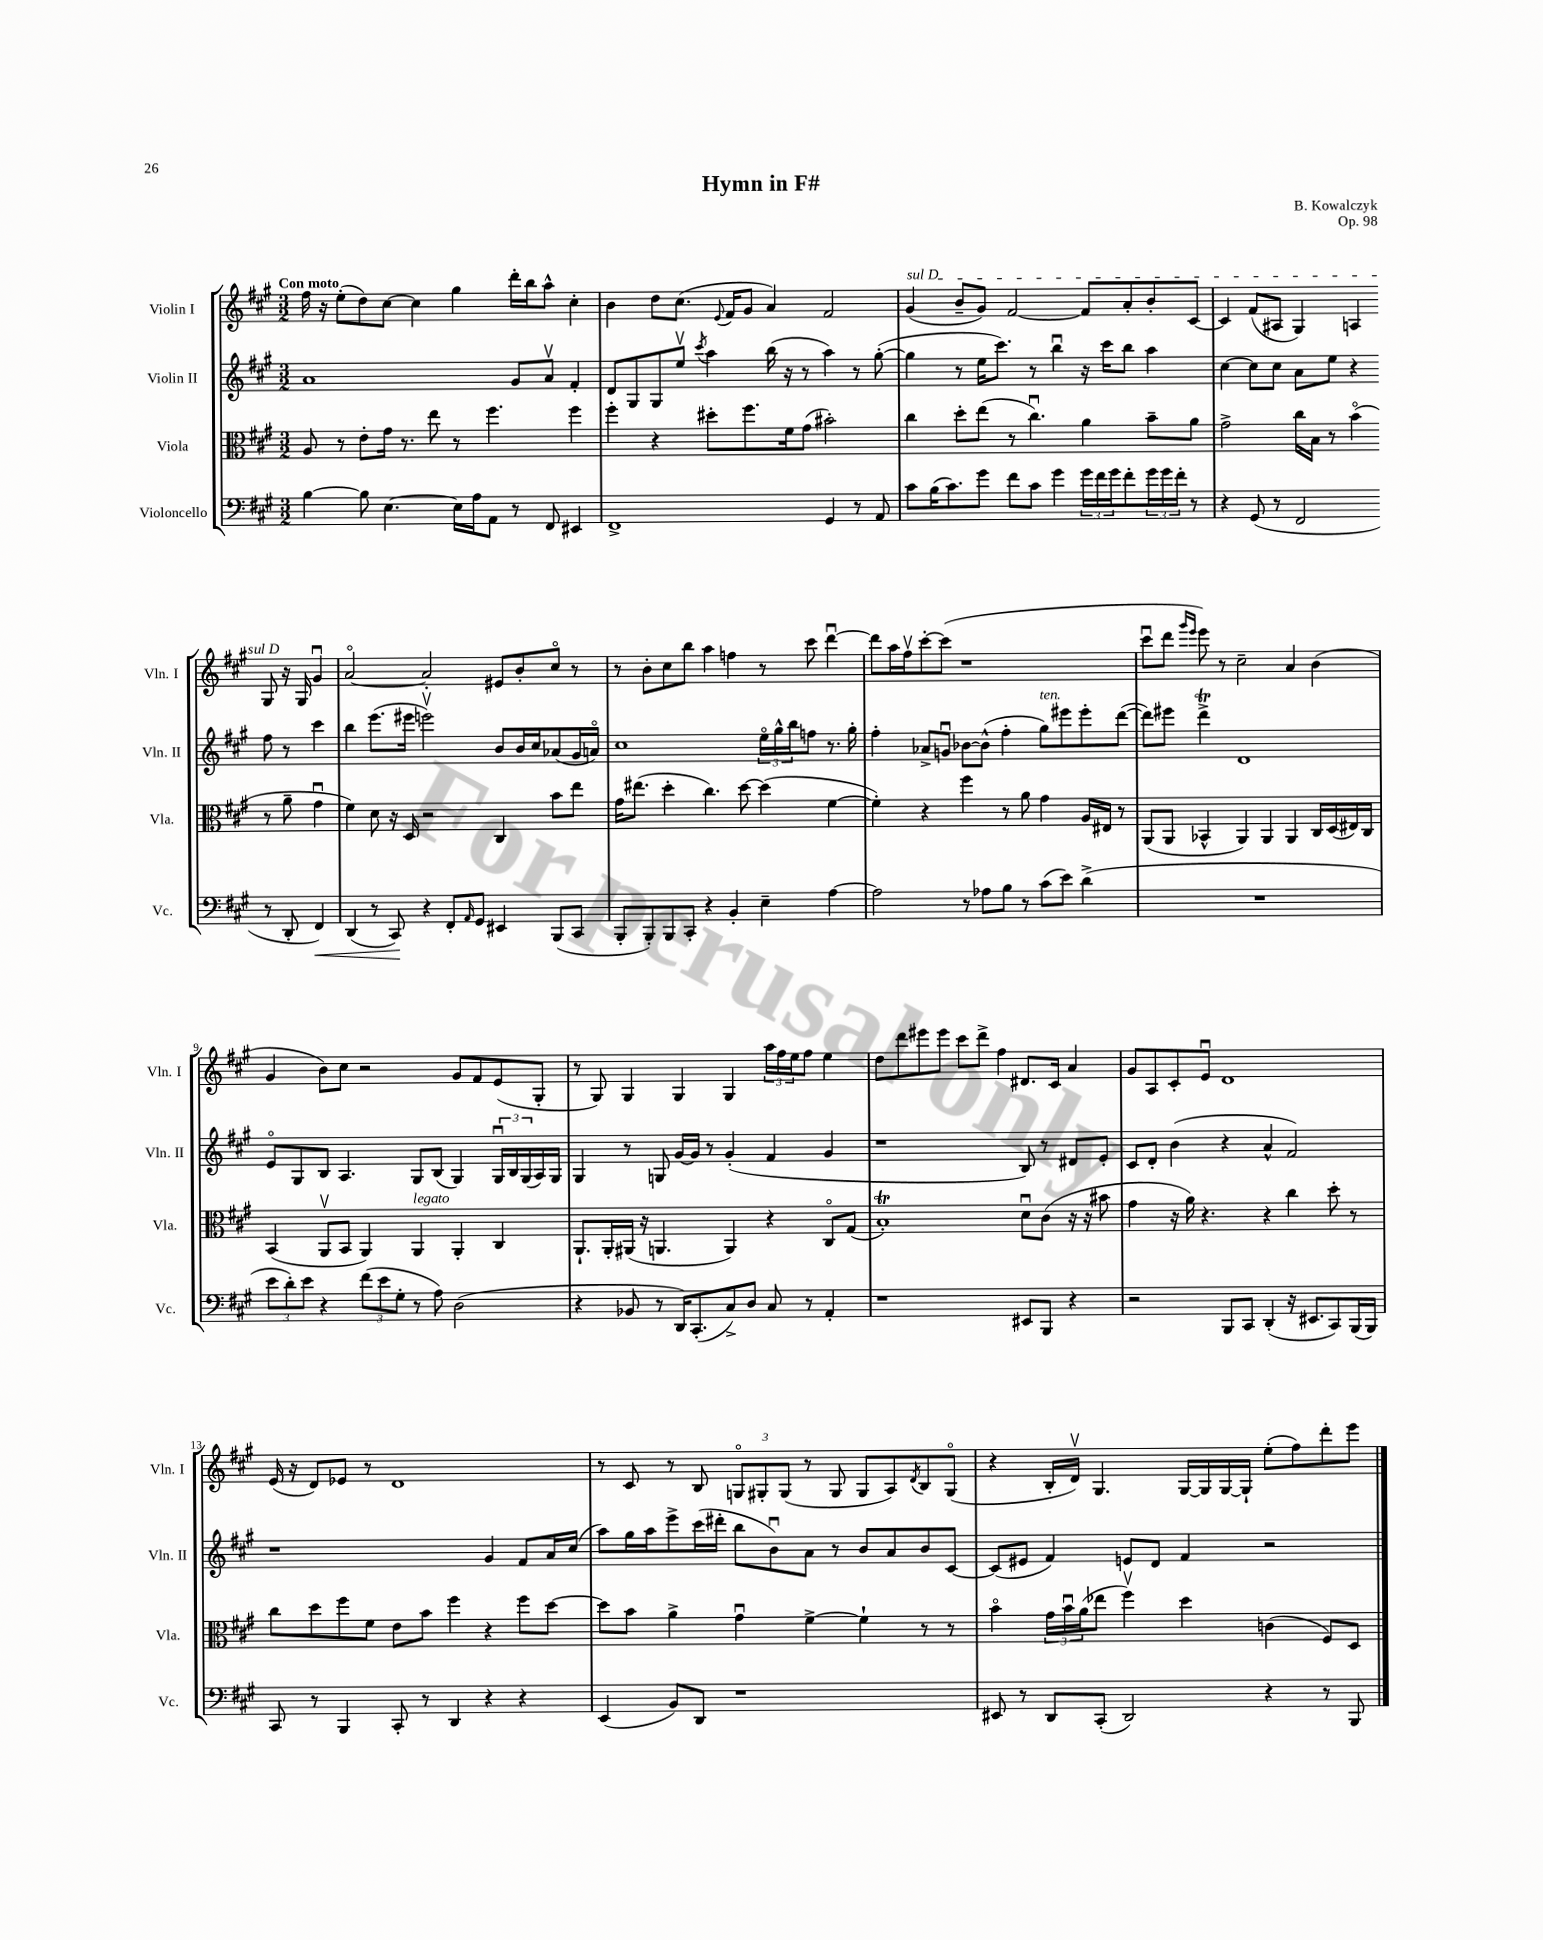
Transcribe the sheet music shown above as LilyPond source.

\header { title = "Hymn in F#" composer = "B. Kowalczyk" opus = "Op. 98" }
<<
\new StaffGroup <<
\new Staff = "s0" \with { instrumentName = "Violin I" shortInstrumentName = "Vln. I" } {
    \clef treble \key a \major \numericTimeSignature \time 3/2 \tempo "Con moto"
    fis''16 r16 e''8-.( d''8) cis''8~ cis''4 gis''4 d'''16-. b''16 a''8-^ cis''4-. |
    b'4 d''8 cis''8.( \appoggiatura { e'8 } fis'16 gis'8 a'4) fis'2 |
    \once \override TextSpanner.bound-details.left.text = \markup { \italic "sul D" } gis'4\startTextSpan( b'8-- gis'8) fis'2~ fis'8 a'8-. b'8-. cis'8~ |
    cis'4 fis'8( ais8 gis4) a4 gis8\stopTextSpan r16 gis16 gis'4\downbow |
    a'2~\flageolet a'2-. eis'8 b'8-. cis''8\flageolet r8 |
    r8 b'8-. cis''8 b''8 a''4 f''4 r8 cis'''8 d'''4~\downbow |
    d'''8 a''16 fis''16\upbow cis'''8~-. cis'''8( r1 |
    cis'''8\downbow d'''8 \grace { gis'''16 e'''16 } e'''8) r8 cis''2-- a'4 b'4( |
    gis'4 b'8) cis''8 r2 gis'8 fis'8 e'8( gis8-. |
    r8 gis8) gis4 gis4 gis4 \tuplet 3/2 { a''16 fis''16 e''16 } fis''8 e''4 |
    d''8 d'''8 eis'''8 eis'''8 cis'''8 d'''8-> fis''4 dis'8. cis'16 a'4 |
    gis'8 a8 cis'8-. e'8\downbow d'1 |
    e'16( r16 d'8) ees'8 r8 d'1 |
    r8 cis'8 r8 b8 \tuplet 3/2 { g8\flageolet gis8-. gis8( } r8 gis8 gis8 a8) \acciaccatura { d'8 } b8 gis8\flageolet( |
    r4 b16-. d'16\upbow) gis4. gis16~ gis16 gis16~ gis16-! e''8-.( fis''8) d'''8-. e'''8 \bar "|." |
}
\new Staff = "s1" \with { instrumentName = "Violin II" shortInstrumentName = "Vln. II" } {
    \clef treble \key a \major \numericTimeSignature \time 3/2
    a'1 gis'8 a'8\upbow fis'4-. |
    d'8 gis8 gis8 e''8\upbow \acciaccatura { cis'''8 } a''4 b''16( r16 r8 a''4) r8 gis''8~-.( |
    gis''4 r8 e''16 cis'''8.) r8 b''4\downbow r16 cis'''16 b''8 a''4 |
    cis''4~ cis''8 cis''8 a'8 e''8 r4 fis''8 r8 cis'''4 |
    b''4 e'''8.( eis'''16 e'''2\upbow) b'8 b'16 cis''16 aes'8( gis'16 a'16\flageolet) |
    cis''1 \tuplet 3/2 { e''16\flageolet gis''16-^ b''16 } f''8 r8. gis''16-. |
    fis''4-. aes'8-> g'8\downbow bes'8~ bes'8-^( fis''4-. gis''8^\markup { \italic "ten." }) eis'''8 eis'''8-. d'''8~( |
    d'''8) eis'''8 d'''4->\trill d'1 |
    e'8\flageolet gis8 b8 a4. gis8 b8( gis4) \tuplet 3/2 { gis16\downbow b16 gis16( } a16) gis16 |
    gis4 r8 g8 gis'16~ gis'16 r8 gis'4-.( fis'4 gis'4 |
    r1 b8) r8 dis'8 e'8-. |
    cis'8 d'8-. b'4( r4 a'4-^ fis'2) |
    r1 gis'4 fis'8 a'16 cis''16( |
    a''8) gis''16 a''16 e'''8-> cis'''16( dis'''16-. b''8 b'8\downbow) a'8 r8 b'8 a'8 b'8 cis'8~ |
    cis'8( eis'8 fis'4) e'8 d'8 fis'4 r2 \bar "|." |
}
\new Staff = "s2" \with { instrumentName = "Viola" shortInstrumentName = "Vla." } {
    \clef alto \key a \major \numericTimeSignature \time 3/2
    a8 r8 e'8-. gis'16 r8. e''8 r8 fis''4. fis''4 |
    fis''4-. r4 dis''8-. fis''8. fis'16 gis'8( bis'2-.) |
    cis''4 d''8-. e''8( r8 cis''4.\downbow) a'4 b'8-- a'8 |
    gis'2-> cis''16 b16 r8 b'4\flageolet( r8 a'8-- gis'4\downbow |
    fis'4) d'8 r16 d16 r2 cis4 b'8 e''8 |
    gis'16 eis''8.( d''4-. cis''4.) d''8~ d''4( fis'4~ |
    fis'4-.) r4 fis''4 r8 a'8 gis'4 a16 eis16 r8 |
    a,8( a,8 bes,4-^ a,4) a,4 a,4 cis16 d16( eis16) cis16 |
    b,4( a,8\upbow b,8 a,4) a,4^\markup { \italic "legato" } a,4-. cis4 |
    a,8.-! a,16-. ais,16( r16 a,4. a,4) r4 cis8\flageolet gis8( |
    b1-.\trill) d'8\downbow cis'8( r16 r16 bis'8 |
    gis'4 r16 a'16) r4. r4 cis''4 d''8-. r8 |
    cis''8 d''8 fis''8 fis'8 e'8 b'8 fis''4 r4 fis''8 d''8~ |
    d''8 b'8 a'4-> gis'4\downbow fis'4~-> fis'4-! r8 r8 |
    b'4\flageolet \tuplet 3/2 { gis'16 b'16\downbow a'16( } ees''8 fis''4\upbow) d''4 c'4( fis8) d8 \bar "|." |
}
\new Staff = "s3" \with { instrumentName = "Violoncello" shortInstrumentName = "Vc." } {
    \clef bass \key a \major \numericTimeSignature \time 3/2
    b4~ b8 e4.~ e16 a16 a,8 r8 fis,8 eis,4 |
    fis,1-> gis,4 r8 a,8 |
    cis'8 b16( cis'8.) gis'8 fis'8 cis'8 gis'4 \tuplet 3/2 { gis'16 fis'16 gis'16 } fis'8-. \tuplet 3/2 { gis'16 gis'16 fis'16-. } r8 |
    r4 gis,8( r8 fis,2 r8 d,8-. fis,4\<) |
    d,4( r8 cis,8\!) r4 fis,8-. \grace { a,16 } gis,8 eis,4 b,,8( cis,8 |
    b,,8-. b,,8-.) b,,8 cis,8-. r4 b,4-. e4-- a4~ |
    a2 r8 aes8 b8 r8 cis'8( e'8) d'4->( |
    R1. |
    \tuplet 3/2 { e'8 d'8-.) e'8 } r4 \tuplet 3/2 { fis'8( e'8 gis8-. } r8 a8) d2( |
    r4 bes,8 r8 d,16) cis,8.-.( cis8->) d8 cis8 r8 a,4-. |
    r1 eis,8 b,,8 r4 |
    r2 b,,8 cis,8 d,4-.( r16 eis,8. cis,8) b,,16( b,,16) |
    cis,8 r8 b,,4 cis,8-. r8 d,4 r4 r4 |
    e,4( b,8) d,8 r1 |
    eis,8 r8 d,8 cis,8-.( d,2) r4 r8 b,,8 \bar "|." |
}
>>
>>
